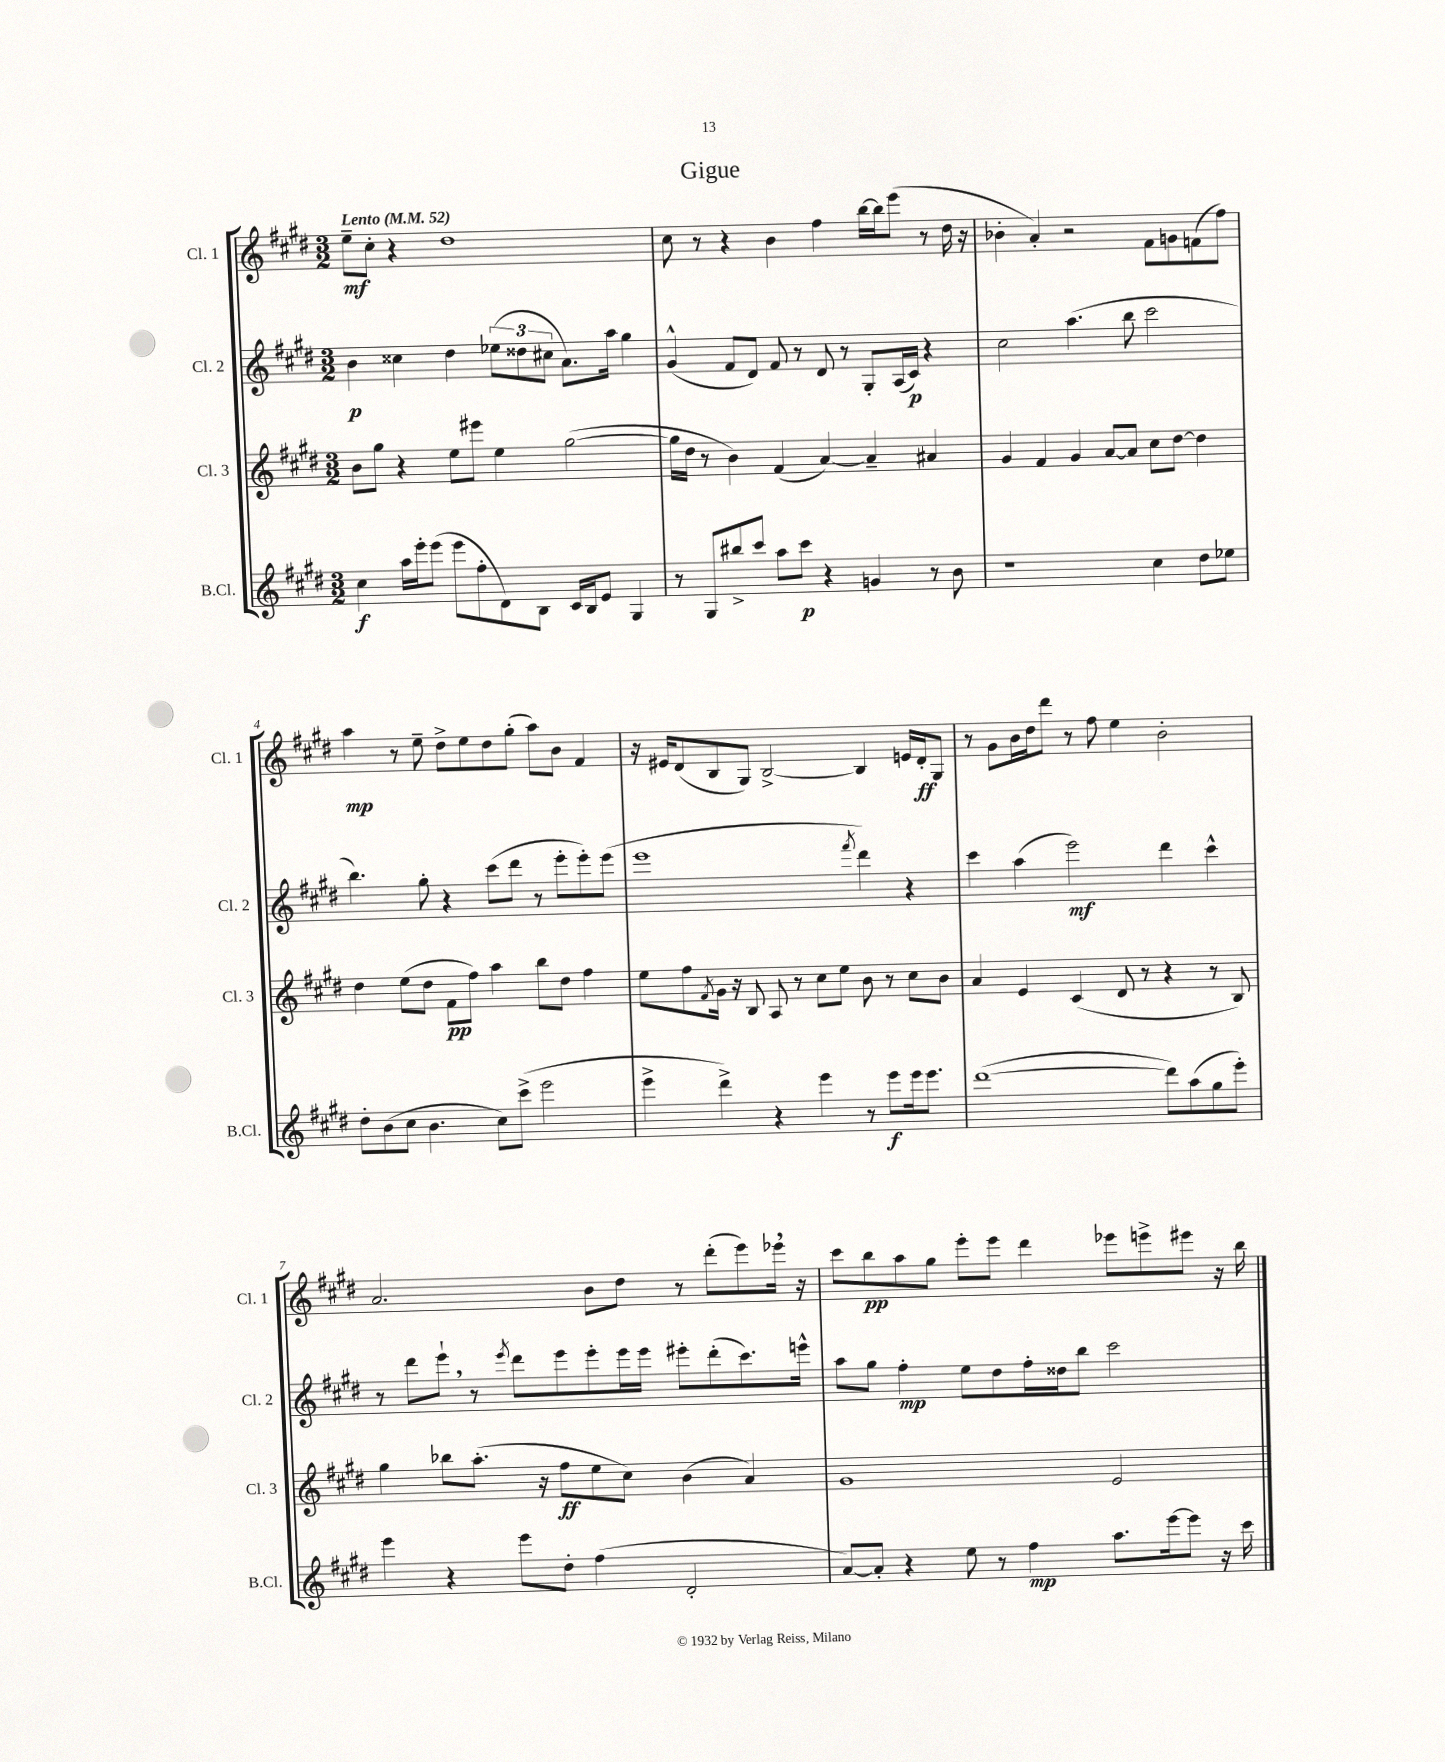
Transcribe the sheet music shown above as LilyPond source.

\header { title = "Gigue" }
<<
\new StaffGroup <<
\new Staff = "s0" \with { instrumentName = "Cl. 1" shortInstrumentName = "Cl. 1" } {
    \clef treble \key e \major \numericTimeSignature \time 3/2 \tempo "Lento" 4 = 52
    e''8--\mf cis''8-. r4 dis''1 |
    cis''8 r8 r4 b'4 fis''4 b''16~ b''16 e'''8( r8 dis''16 r16 |
    bes'4-. a'4-.) r2 fis'8 g'8 f'8( fis''8) |
    a''4\mp r8 e''8-- dis''8-> e''8 dis''8 gis''8-.( a''8) b'8 fis'4 |
    r16 eis'16 dis'8( b8 gis8) b2~-> b4 e'16 dis'16-.\ff gis8 |
    r8 gis'8 b'16 dis''16 dis'''8 r8 fis''8 e''4 b'2-. |
    a'2. b'8 dis''8 r8 dis'''8-.( e'''8) ees'''16 \breathe r16 |
    cis'''8 b''8\pp a''8 gis''8 e'''8-. e'''8 dis'''4 ees'''8 e'''8-> eis'''8 r16 b''16 \bar "|." |
}
\new Staff = "s1" \with { instrumentName = "Cl. 2" shortInstrumentName = "Cl. 2" } {
    \clef treble \key e \major \numericTimeSignature \time 3/2
    b'4\p cisis''4 dis''4 \tuplet 3/2 { ees''8( disis''8 cis''8 } a'8.) a''16 gis''4 |
    gis'4-^( fis'8 dis'8) fis'8 r8 dis'8 r8 gis8-. a16( cis'16\p) r4 |
    cis''2 a''4.( b''8 cis'''2 |
    b''4.) gis''8-. r4 cis'''8( dis'''8 r8 e'''8-. e'''8-.) e'''8( |
    e'''1 \acciaccatura { fis'''8 } dis'''4) r4 |
    cis'''4 a''4( e'''2\mf) dis'''4 cis'''4-^ |
    r8 dis'''8 e'''8-! \breathe r8 \acciaccatura { e'''8 } dis'''8 e'''8 e'''8-. e'''16 e'''16 eis'''8-. dis'''8-.( cis'''8.) e'''16-^ |
    a''8 gis''8 fis''4-.\mp e''8 dis''8 fis''16-. disis''16 b''8 cis'''2 \bar "|." |
}
\new Staff = "s2" \with { instrumentName = "Cl. 3" shortInstrumentName = "Cl. 3" } {
    \clef treble \key e \major \numericTimeSignature \time 3/2
    b'8 gis''8 r4 e''8 eis'''8 e''4 gis''2~( |
    gis''16 dis''16 r8 b'4) fis'4( a'4~) a'4-- ais'4 |
    gis'4 fis'4 gis'4 a'8~ a'8 cis''8 dis''8~ dis''4 |
    dis''4 e''8( dis''8 fis'8\pp fis''8) a''4 b''8 dis''8 fis''4 |
    e''8 fis''8 \acciaccatura { fis'8 } gis'16 r16 b8 a8 r8 cis''8 e''8 b'8 r8 cis''8 b'8 |
    a'4 e'4 cis'4( dis'8 r8 r4 r8 b8) |
    gis''4 bes''8 a''8.-.( r16 fis''8\ff e''8 cis''8) b'4( a'4) |
    gis'1 e'2 \bar "|." |
}
\new Staff = "s3" \with { instrumentName = "B.Cl." shortInstrumentName = "B.Cl." } {
    \clef treble \key e \major \numericTimeSignature \time 3/2
    cis''4\f a''16 e'''16-. e'''8( e'''8 fis''8-. dis'8) b8 cis'16 b16 e'8 gis4 |
    r8 gis8 bis''8-> cis'''8 a''8 cis'''8\p r4 g'4 r8 b'8 |
    r1 cis''4 dis''8 ees''8 |
    dis''8-. b'8( cis''8 b'4. cis''8) cis'''8->( e'''2 |
    e'''4-> dis'''4->) r4 e'''4 r8 e'''8\f e'''16 e'''8. |
    dis'''1~( dis'''8) a''8( gis''8 e'''8-.) |
    e'''4 r4 e'''8 dis''8-. fis''4( dis'2-. |
    a'8~) a'8-. r4 e''8 r8 fis''4\mp a''8. e'''16~ e'''8 r16 cis'''16 \bar "|." |
}
>>
>>
